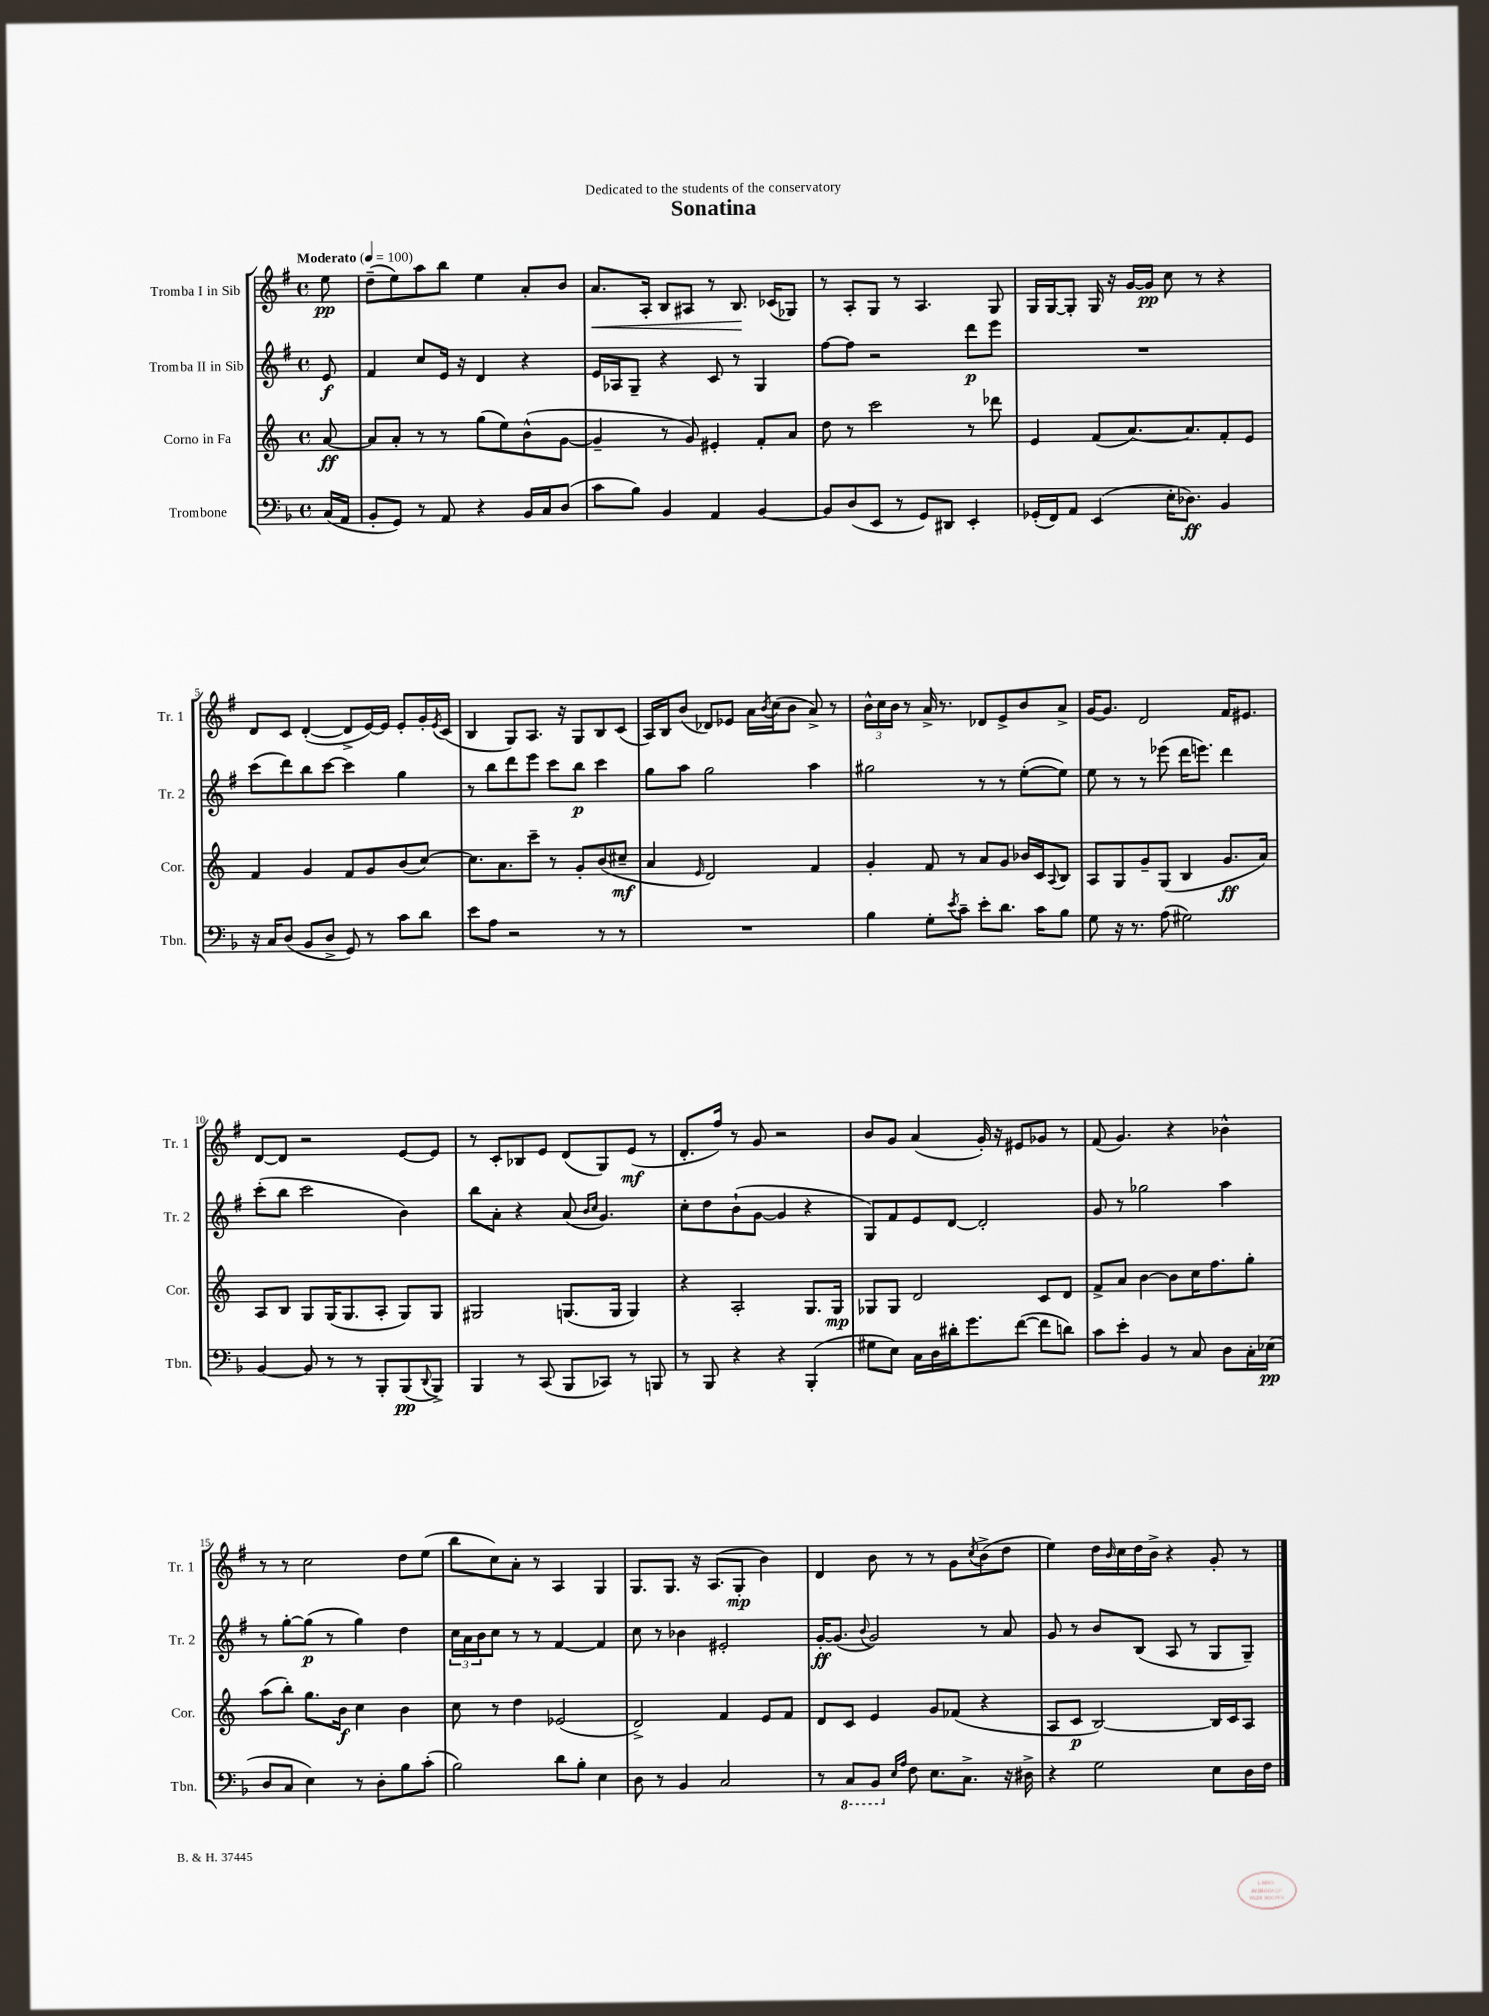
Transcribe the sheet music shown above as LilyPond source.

\header { title = "Sonatina" dedication = "Dedicated to the students of the conservatory" }
<<
\new StaffGroup <<
\new Staff = "s0" \with { instrumentName = "Tromba I in Sib" shortInstrumentName = "Tr. 1" } {
    \clef treble \key g \major \defaultTimeSignature \time 4/4 \partial 8 \tempo "Moderato" 4 = 100
    e''8\pp |
    d''8--( e''8) a''8 b''8 e''4 a'8-. b'8 |
    a'8.\< a16-. b8 ais8 r8 b8.\! ces'16( ges8) |
    r8 a8-. g8 r8 a4. g8 |
    g16 g16~ g8-. g16 r16 g'16~ g'16\pp c''8 r8 r4 |
    d'8 c'8 d'4~-.( d'8-> e'16~) e'16 e'8-. g'16-. \acciaccatura { e'8 } c'16( |
    b4 g8) a8. r16 g8 b8 c'8( |
    a16) b16 b'8( des'8) ees'8 a'16 \acciaccatura { b'8 } c''16( b'8 a'8->) r8 |
    \tuplet 3/2 { b'16-^ c''16 b'16 } r8 a'16-> r8. des'8 e'8-> b'8 a'8-> |
    g'16~ g'8. d'2 fis'16 eis'8. |
    d'8~ d'8 r2 e'8~ e'8 |
    r8 c'8-. bes8 e'8 d'8( g8) e'8\mf( r8 |
    d'8.-. fis''16) r8 g'8 r2 |
    b'8 g'8 a'4( g'16-.) r16 eis'8 ges'8 r8 |
    fis'8( g'4.) r4 bes'4-^ |
    r8 r8 c''2 d''8 e''8( |
    b''8 c''8) a'8-. r8 a4 g4 |
    g8. g8. r16 a8.( g8-.\mp b'4) |
    d'4 b'8 r8 r8 g'8 \acciaccatura { c''8 } b'8->( d''8 |
    e''4) d''16 \grace { b'16 } c''16 d''16 b'16-> r4 g'8-. r8 \bar "|." |
}
\new Staff = "s1" \with { instrumentName = "Tromba II in Sib" shortInstrumentName = "Tr. 2" } {
    \clef treble \key g \major \defaultTimeSignature \time 4/4 \partial 8
    e'8\f |
    fis'4 c''8 e'16 r16 d'4 r4 |
    e'16 aes16 g8-- r4 c'8 r8 g4 |
    fis''8~ fis''8 r2 d'''8\p e'''8 |
    R1 |
    c'''8( d'''8) b''8 c'''8~ c'''4 g''4 |
    r8 b''8 d'''8 e'''8 c'''8 b''8\p c'''4 |
    g''8 a''8 g''2 a''4 |
    gis''2 r8 r8 e''8~-.( e''8) |
    e''8 r8 r8 ees'''8( d'''16 e'''8.) d'''4 |
    c'''8-.( b''8 c'''2 b'4) |
    b''8 a'8-. r4 a'8( \grace { b'16 c''16 } g'4.) |
    c''8-. d''8 b'8-!( g'8~ g'4 r4 |
    g8) fis'8 e'8 d'8~ d'2-. |
    g'8 r8 ges''2 a''4 |
    r8 g''8~-. g''8\p( r8 g''4) d''4 |
    \tuplet 3/2 { c''16 a'16 b'16 } c''8 r8 r8 fis'4~ fis'4 |
    c''8 r8 bes'4 eis'2-. |
    g'16~-.\ff g'8.( \appoggiatura { b'8 } g'2) r8 a'8 |
    g'8 r8 b'8 b8( a8 r8 g8 g8--) \bar "|." |
}
\new Staff = "s2" \with { instrumentName = "Corno in Fa" shortInstrumentName = "Cor." } {
    \clef treble \key c \major \defaultTimeSignature \time 4/4 \partial 8
    a'8~\ff |
    a'8 a'8-. r8 r8 g''8( e''8) b'8-^( g'8~ |
    g'4-- r8 g'8) eis'4-. f'8-. a'8 |
    d''8 r8 c'''2 r8 des'''8 |
    e'4 f'8( a'8.~) a'8. f'8-. e'8 |
    f'4 g'4 f'8 g'8 b'8( c''8~) |
    c''8. a'8. c'''8-- r8 g'8-. b'8( cis''8--\mf |
    a'4 \grace { e'16 } d'2) f'4 |
    g'4-. f'8 r8 a'8 g'8 bes'16 c'16 \appoggiatura { a8 } b8 |
    a8 g8 g'8-- g8( b4 g'8.\ff a'16) |
    a8 b8 g8 g16( g8. a8-. g8) g8 |
    gis2 g8.( g16 g4) |
    r4 a2-. g8. g16\mp |
    ges8 ges8 d'2 c'8 d'8 |
    f'8-> a'8 b'4~ b'8 c''16 f''8. g''8-. |
    a''8( b''8-.) g''8. b'16\f c''4 b'4 |
    c''8 r8 d''4 ees'2( |
    d'2->) f'4 e'8 f'8 |
    d'8 c'8 e'4 g'8 fes'8( r4 |
    a8 c'8\p b2~) b16 c'16 a8 \bar "|." |
}
\new Staff = "s3" \with { instrumentName = "Trombone" shortInstrumentName = "Tbn." } {
    \clef bass \key f \major \defaultTimeSignature \time 4/4 \partial 8
    c16( a,16 |
    bes,8-. g,8) r8 a,8 r4 bes,16 c16 d8( |
    c'8 bes8) bes,4 a,4 bes,4~ |
    bes,8 d8( e,8 r8 g,8) dis,8 e,4-. |
    ges,16-.( f,16) a,8 e,4( e16-. des8.\ff) bes,4 |
    r16 c16 d8( bes,8 d8-> g,8) r8 c'8 d'8 |
    e'8 a8 r2 r8 r8 |
    R1 |
    bes4 g8-. \acciaccatura { e'8 } c'8-- e'8-. d'8. c'16 bes8 |
    g8 r16 r8. a8( gis2) |
    bes,4~ bes,8 r8 r8 bes,,8-. bes,,8\pp( \appoggiatura { d,8 } bes,,8->) |
    bes,,4 r8 c,8( bes,,8 ces,8) r8 b,,8 |
    r8 bes,,8 r4 r4 bes,,4-.( |
    gis8 e8) c16 d16 dis'16-. g'8. f'8~( f'8 d'8) |
    c'8 e'8-. bes,4 r8 c8 d8 c16-. ees16\pp( |
    d8 c8 e4) r8 d8-. bes8 c'8-.( |
    bes2) d'8 bes8-. e4 |
    d8 r8 bes,4 c2 |
    r8 \ottava #-1 c,8 bes,,8 \ottava #0 \grace { e16 a16 } f8 e8. c8.-> r16 dis16-> |
    r4 g2 e8 d16 f16 \bar "|." |
}
>>
>>
